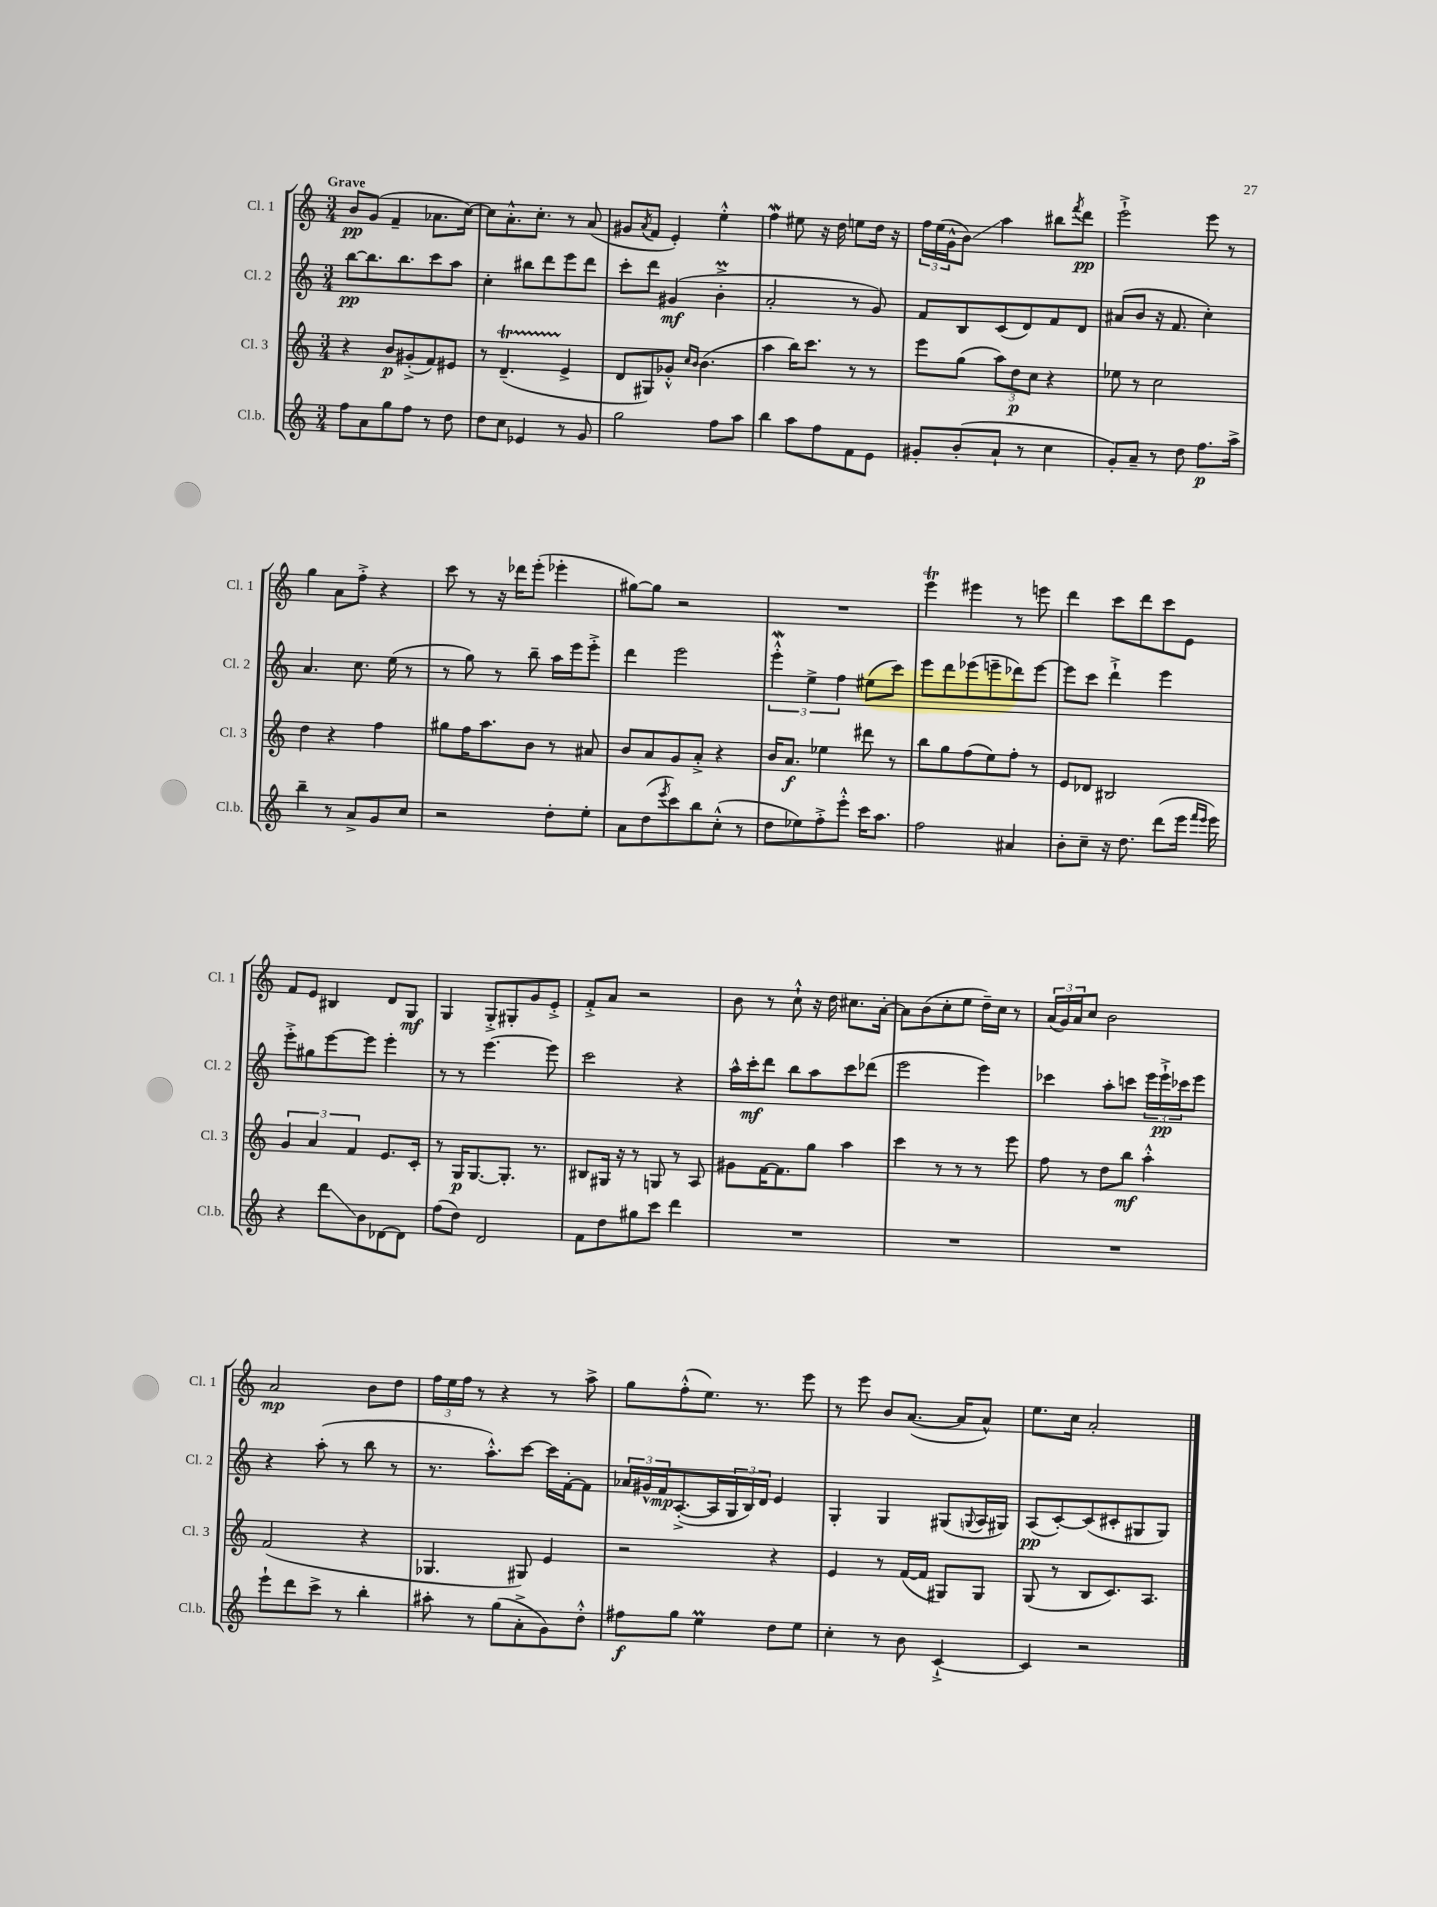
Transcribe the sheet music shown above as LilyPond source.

<<
\new StaffGroup <<
\new Staff = "s0" \with { instrumentName = "Cl. 1" shortInstrumentName = "Cl. 1" } {
    \clef treble \key c \major \numericTimeSignature \time 3/4 \tempo "Grave"
    b'8\pp g'8( f'4-- aes'8. c''16~) |
    c''8 a'8.-.-^ c''8.-. r8 a'8( |
    gis'8 \acciaccatura { a'8 } f'8 e'4-.) e''4-.-^ |
    f''4\mordent eis''8 r16 d''16 e''8 d''16 r16 |
    \tuplet 3/2 { f''16 e''16( g'16-^ } b'8\glissando) a''4 bis''8 \acciaccatura { f'''8 } d'''8\pp |
    e'''2-!-> e'''8 r8 |
    g''4 a'8 f''8-.-> r4 |
    c'''8 r8 r16 des'''16 e'''8-.( ees'''4-. |
    gis''8~) gis''8 r2 |
    R2. |
    e'''4\trill eis'''4 r8 e'''8 |
    d'''4 c'''8 d'''8 c'''8 e'8 |
    f'8 e'8 bis4 d'8 g8\mf |
    g4 g8-.-> gis8-. g'8 e'8-.-> |
    f'8-.-> a'8 r2 |
    b'8 r8 c''8-!-^ r16 d''16 cis''8. a'16~-. |
    a'8 b'8( c''8-. e''8 d''16--) c''16 r8 |
    \tuplet 3/2 { a'16( g'16) a'16 } c''8 b'2 |
    a'2\mp b'8 d''8 |
    \tuplet 3/2 { f''16 e''16 f''16 } r8 r4 r8 a''8-> |
    g''8 f''8-.-^( e''8.) r8. e'''8 |
    r8 e'''8 b'8 a'8.~( a'16 a'8-^) |
    e''8. c''16 a'2-. \bar "|." |
}
\new Staff = "s1" \with { instrumentName = "Cl. 2" shortInstrumentName = "Cl. 2" } {
    \clef treble \key c \major \numericTimeSignature \time 3/4
    b''8~\pp b''8. b''8. c'''8 a''8 |
    c''4-. bis''8 d'''8 e'''8 d'''8 |
    c'''8-. d'''8 gis'4\mf( b'4-.->\prall |
    a'2-. r8 g'8) |
    f'8 b8 c'8( d'8) f'8 d'8 |
    ais'8( b'8 r16 f'8. c''4-.) |
    a'4. c''8. e''16( r8 |
    r8 g''8) r8 b''8-- a''16 e'''16 e'''8-.-> |
    d'''4 e'''2 |
    \tuplet 3/2 { e'''4-.-^\mordent e''4-> f''4 } eis''8( c'''8) |
    e'''8 d'''8 ees'''8( e'''8-- des'''8) e'''8~ |
    e'''8 c'''8 d'''4-!-> e'''4 |
    e'''8-.-> gis''8 e'''8~ e'''8 e'''4-. |
    r8 r8 e'''4.~ e'''8 |
    c'''2 r4 |
    a''16-^ c'''16-.\mf d'''8 b''8 a''8 c'''8 des'''8( |
    e'''2 e'''4) |
    ces'''4 a''8-. c'''8 \tuplet 3/2 { e'''16 e'''16-!->\pp ces'''16 } e'''8 |
    r4 a''8-.( r8 b''8 r8 |
    r8. a''8.-.-^) c'''8~ c'''16 f'16~-. f'8 |
    \tuplet 3/2 { aes'16 gis'16-^ f'16\mp } a8.~-.->( a16 \tuplet 3/2 { g16 b16) d'16 } e'4 |
    g4-. g4 gis8( \appoggiatura { g8 } a16 gis16) |
    a8\pp( c'8~-.) c'8( cis'8-. gis8 gis8) \bar "|." |
}
\new Staff = "s2" \with { instrumentName = "Cl. 3" shortInstrumentName = "Cl. 3" } {
    \clef treble \key c \major \numericTimeSignature \time 3/4
    r4 b'8\p gis'8-.->( f'8) eis'8 |
    r8 d'4.--\startTrillSpan( e'4->\stopTrillSpan |
    d'8 gis8) ges'8-.-^ \grace { c''16 b'16 } b'4.( |
    a''4 b''16) c'''8. r8 r8 |
    e'''8 g''8( \tuplet 3/2 { a''8) d''8\p c''8 } r4 |
    ees''8 r8 c''2 |
    d''4 r4 f''4 |
    gis''8 f''16 a''8. b'8 r8 ais'8 |
    b'8 a'8 g'8 a'8-.-> r4 |
    b'16 a'8.\f ees''4 dis'''8 r8 |
    b''8 g''8 f''8( e''8) f''8-. r8 |
    e'8 des'8 bis2 |
    \tuplet 3/2 { g'4 a'4 f'4 } e'8. c'16-. |
    r8 g16\p g8.~ g8.-. r8. |
    bis8 gis16 r16 r8 g8 r8 a8 |
    gis'8 f'16~ f'8. g''8 a''4 |
    c'''4 r8 r8 r8 e'''8 |
    f''8 r8 d''8 b''8\mf a''4-.-^ |
    f'2( r4 |
    ges4. gis8) e'4 |
    r2 r4 |
    e'4 r8 f'16~( f'16 gis8) gis8 |
    g8( r8 b8 c'8.) a8. \bar "|." |
}
\new Staff = "s3" \with { instrumentName = "Cl.b." shortInstrumentName = "Cl.b." } {
    \clef treble \key c \major \numericTimeSignature \time 3/4
    f''8 a'8 g''8 f''8 r8 d''8 |
    d''8 c''8 ees'4 r8 g'8 |
    g''2 f''8 a''8 |
    b''4 a''8 f''8 f'8 e'8 |
    gis'8-. b'8-.( a'8-! r8 c''4 |
    g'8-.) a'8-- r8 d''8 f''8.\p a''16-> |
    b''4-- r8 a'8-> g'8 c''8 |
    r2 d''8-. e''8-. |
    a'8 d''8( \acciaccatura { e'''8 } c'''8) b''8 c''8-.-^( r8 |
    d''8 ees''8) f''8-.-> e'''8-.-^ c'''16 a''8. |
    f''2 ais'4 |
    b'8-. c''8-- r16 d''8. d'''8( e'''16 \grace { f'''16 e'''16 } e'''16) |
    r4 d'''8\glissando b'8 des'8~ des'8 |
    f''8( d''8) d'2 |
    f'8 d''8 gis''8 c'''8 d'''4 |
    R2. |
    R2. |
    R2. |
    e'''8-! d'''8 c'''8-> r8 b''4-. |
    ais''8-. r8 g''8( a'8-.-> g'8) d''8-.-^ |
    fis''8\f g''8 e''4\prall d''8 e''8 |
    c''4-. r8 b'8 c'4~-!-> |
    c'4 r2 \bar "|." |
}
>>
>>
\layout { \context { \Score \remove "Bar_number_engraver" } }
